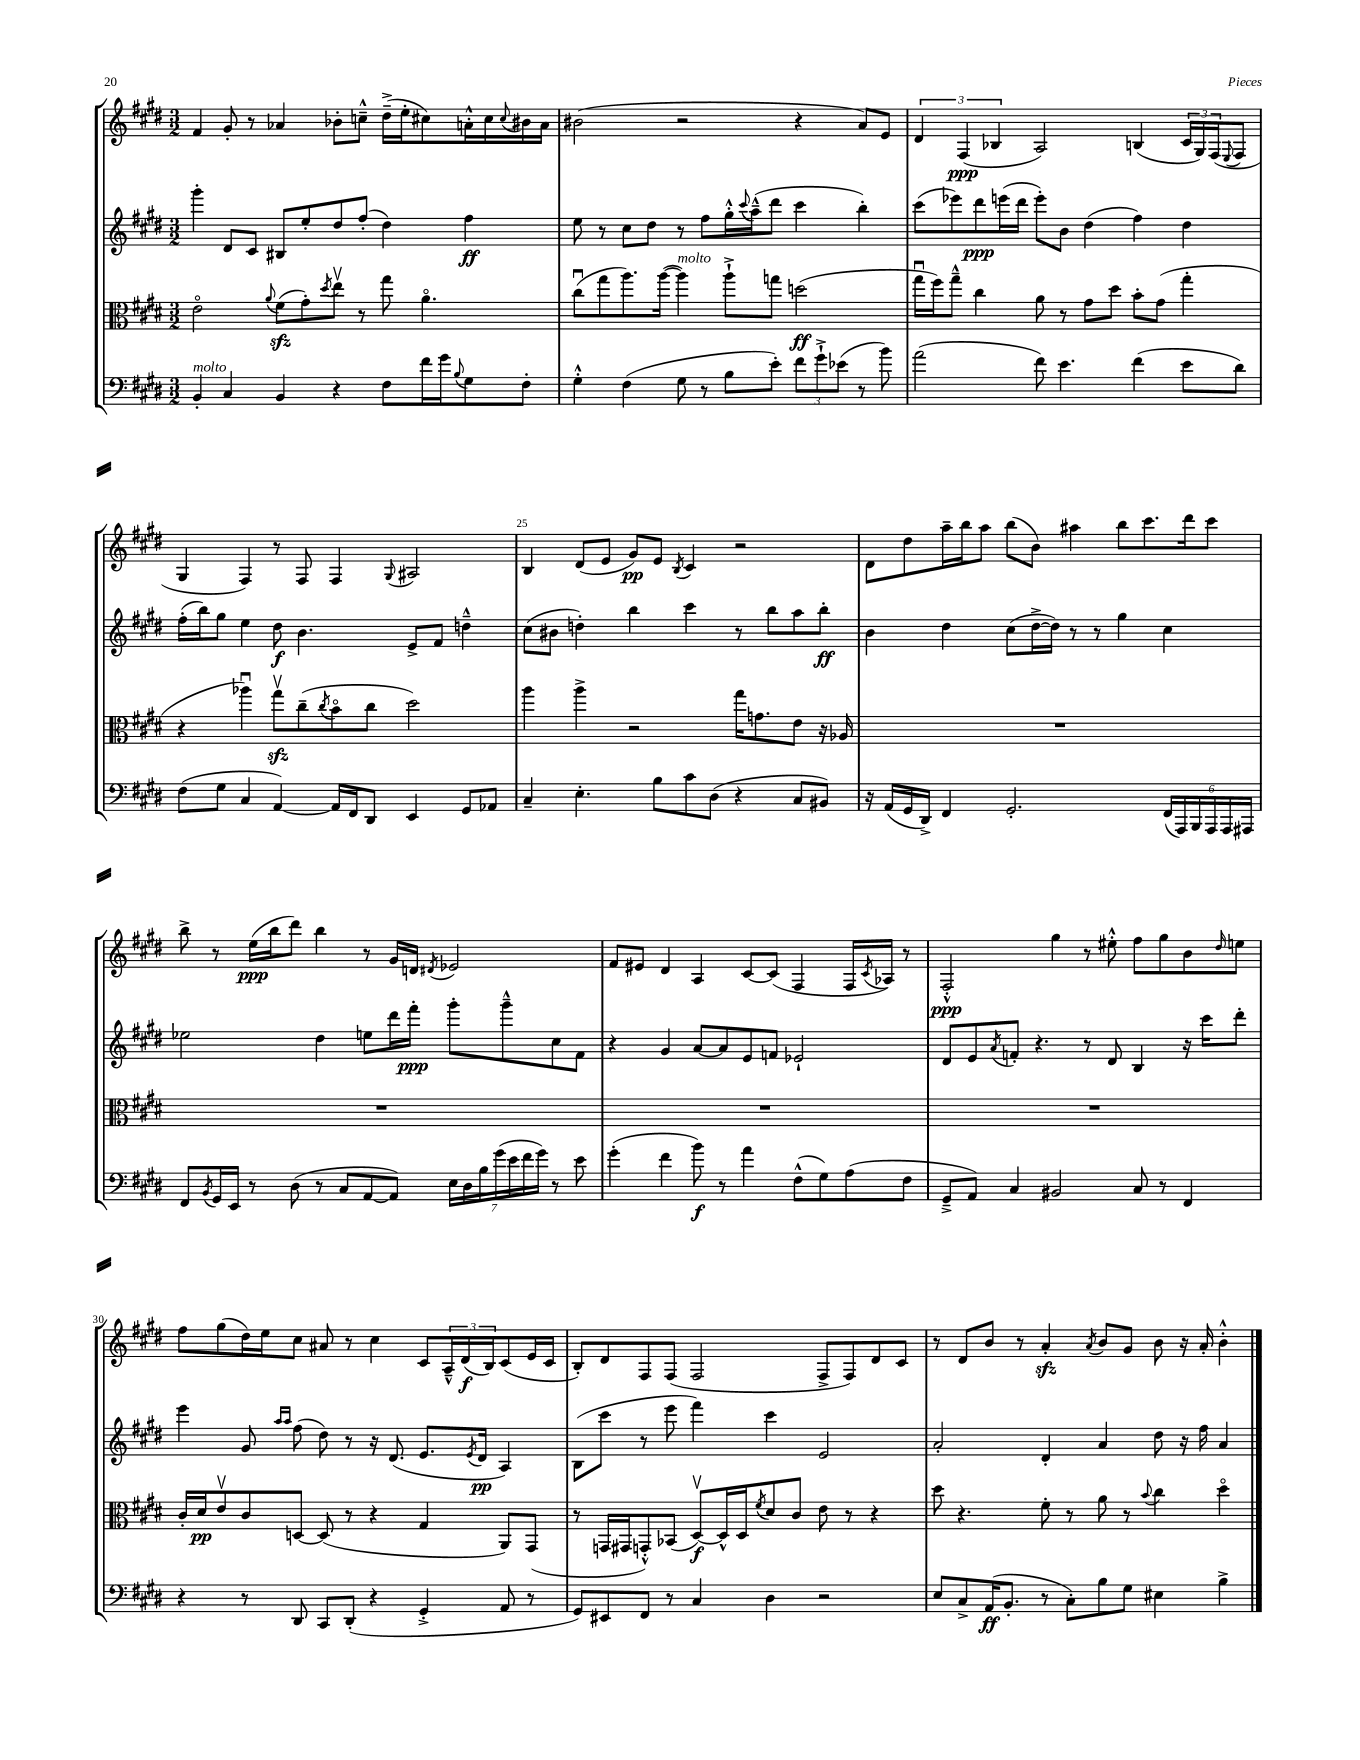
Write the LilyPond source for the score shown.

<<
\new StaffGroup <<
\new Staff = "s0" {
    \clef treble \key e \major \numericTimeSignature \time 3/2
    fis'4 gis'8-. r8 aes'4 bes'8-. c''8---^ dis''16--->( e''16-. cis''8) a'16-.-^ cis''16 \appoggiatura { cis''8 } bis'16 a'16 |
    bis'2( r2 r4 a'8) e'8 |
    \tuplet 3/2 { dis'4 fis4\ppp( bes4 } a2) b4( \tuplet 3/2 { cis'16 gis16) fis16( } \appoggiatura { e8 } fis8 |
    gis4 fis4) r8 fis8 fis4 \appoggiatura { gis8 } ais2 |
    b4 dis'8( e'8 gis'8\pp) e'8 \acciaccatura { b8 } cis'4 r2 |
    dis'8 dis''8 a''16-- b''16 a''8 b''8( b'8) ais''4 b''8 cis'''8. dis'''16 cis'''8 |
    b''8-> r8 e''16\ppp( b''16 dis'''8) b''4 r8 gis'16 d'16 \acciaccatura { dis'8 } ees'2 |
    fis'8 eis'8 dis'4 a4 cis'8~ cis'8( fis4 fis16 \acciaccatura { cis'8 } aes16) r8 |
    fis2-.-^\ppp gis''4 r8 eis''8-.-^ fis''8 gis''8 b'8 \grace { dis''16 } e''8 |
    fis''8 gis''8( dis''16) e''16 cis''8 ais'8 r8 cis''4 cis'8 \tuplet 3/2 { a16---^ dis'16\f( b16) } cis'8( e'16 cis'16 |
    b8-.) dis'8 fis8 fis8( fis2 fis8-> fis8) dis'8 cis'8 |
    r8 dis'8 b'8 r8 a'4-.\sfz \acciaccatura { a'8 } b'8 gis'8 b'8 r16 a'16-. b'4-.-^ \bar "|." |
}
\new Staff = "s1" {
    \clef treble \key e \major \numericTimeSignature \time 3/2
    gis'''4-. dis'8 cis'8 bis8 e''8-. dis''8 fis''8-.( dis''4) fis''4\ff |
    e''8 r8 cis''8 dis''8 r8 fis''8 gis''16-.-^ \appoggiatura { cis'''8 } a''16---^( dis'''8 cis'''4 b''4-.) |
    cis'''8( ees'''8) dis'''8\ppp e'''16( dis'''16 e'''8-.) b'8 dis''4( fis''4) dis''4 |
    fis''16-.( b''16) gis''8 e''4 dis''8\f b'4. e'8-> fis'8 d''4---^ |
    cis''8( bis'8 d''4-.) b''4 cis'''4 r8 b''8 a''8 b''8-.\ff |
    b'4 dis''4 cis''8( dis''16~-> dis''16) r8 r8 gis''4 cis''4 |
    ees''2 dis''4 e''8 dis'''16 fis'''16-.\ppp gis'''8-. gis'''8---^ cis''8 fis'8 |
    r4 gis'4 a'8~ a'8 e'8 f'8 ees'2-! |
    dis'8 e'8 \acciaccatura { a'8 } f'8-. r4. r8 dis'8 b4 r16 cis'''16 dis'''8-. |
    e'''4 gis'8 \grace { a''16 a''16 } fis''8( dis''8) r8 r16 dis'8.( e'8. \acciaccatura { e'8 } dis'16\pp a4) |
    b8( cis'''8 r8 e'''8 fis'''4) cis'''4 e'2 |
    a'2-. dis'4-. a'4 dis''8 r16 fis''16 a'4 \bar "|." |
}
\new Staff = "s2" {
    \clef alto \key e \major \numericTimeSignature \time 3/2
    e'2\flageolet \appoggiatura { a'8 } fis'8\sfz( gis'8-.) \acciaccatura { dis''8 } e''8\upbow r8 gis''8 a'4.\flageolet |
    cis''8\downbow( gis''8 a''8.) a''16~( a''4^\markup { \italic "molto" }) a''8-!-> g''8 d''2\ff( |
    gis''16\downbow fis''16) gis''8---^ cis''4 a'8 r8 gis'8 dis''8 b'8-. gis'8( gis''4-. |
    r4 aes''4\downbow) gis''8\upbow\sfz cis''8--( \acciaccatura { cis''8 } b'8\flageolet cis''8 dis''2) |
    a''4 a''4-> r2 gis''16 g'8. e'8 r16 aes16 |
    R1. |
    R1. |
    R1. |
    R1. |
    cis'16-. dis'16\pp e'8\upbow cis'8 d8~ d8( r8 r4 gis4 a,8) gis,8( |
    r8 g,16 gis,16 g,8-.-^) bes,8( dis8~\upbow\f) dis16-^ dis16 \acciaccatura { fis'8 } dis'8 cis'8 e'8 r8 r4 |
    dis''8 r4. fis'8-. r8 a'8 r8 \appoggiatura { b'8 } cis''4 dis''4\flageolet \bar "|." |
}
\new Staff = "s3" {
    \clef bass \key e \major \numericTimeSignature \time 3/2
    b,4-.^\markup { \italic "molto" } cis4 b,4 r4 fis8 fis'16 gis'16 \appoggiatura { b8 } gis8 fis8-. |
    gis4-.-^ fis4( gis8 r8 b8 e'8-.) \tuplet 3/2 { fis'8 gis'8-!-> ees'8( } r8 b'8) |
    a'2( fis'8) e'4. fis'4( e'8 dis'8) |
    fis8( gis8 cis4 a,4~) a,16 fis,16 dis,8 e,4 gis,8 aes,8 |
    cis4-- e4.-. b8 cis'8 dis8( r4 cis8 bis,8) |
    r16 a,16( gis,16 dis,16->) fis,4 gis,2.-. \tuplet 6/4 { fis,16( a,,16) b,,16 a,,16 a,,16 ais,,16 } |
    fis,8 \acciaccatura { b,8 } gis,16 e,16 r8 dis8( r8 cis8 a,8~ a,8) \tuplet 7/4 { e16 dis16 b16 gis'16( e'16 fis'16 gis'16) } r8 e'8 |
    gis'4-.( fis'4 b'8\f) r8 a'4 fis8-^( gis8) a8( fis8 |
    gis,8---> a,8) cis4 bis,2 cis8 r8 fis,4 |
    r4 r8 dis,8 cis,8 dis,8-.( r4 gis,4-.-> a,8 r8 |
    gis,8) eis,8 fis,8 r8 cis4 dis4 r2 |
    e8 cis8-> a,16\ff( b,8.-. r8 cis8-.) b8 gis8 eis4 b4-> \bar "|." |
}
>>
>>
\layout { \context { \Score currentBarNumber = #21 \override BarNumber.break-visibility = ##(#f #t #t) barNumberVisibility = #(every-nth-bar-number-visible 5) } }
